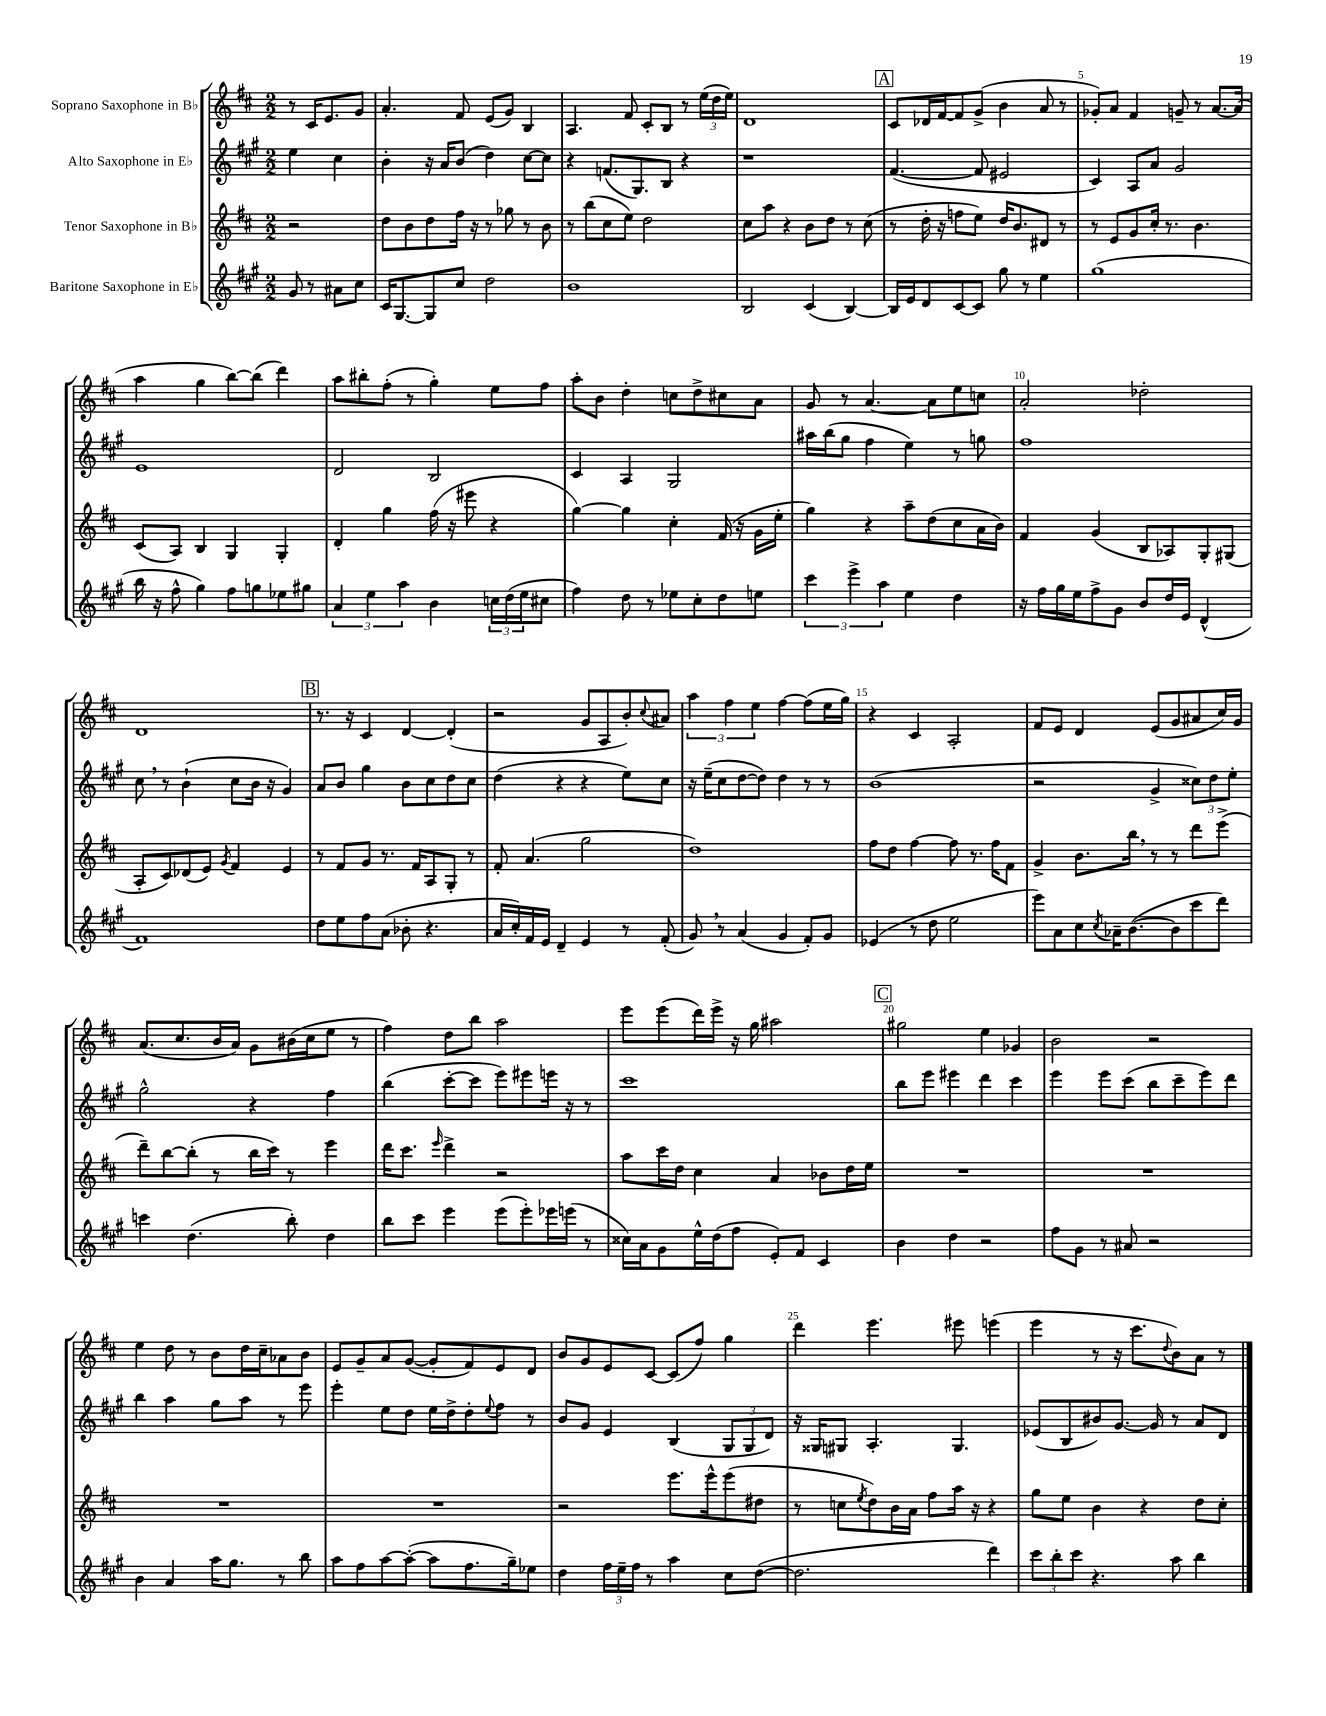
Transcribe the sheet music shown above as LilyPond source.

<<
\new StaffGroup <<
\new Staff = "s0" \with { instrumentName = "Soprano Saxophone in Bb" } {
    \clef treble \key d \major \numericTimeSignature \time 2/2 \partial 2
    r8 cis'16 e'8. g'8 |
    a'4.-. fis'8 e'8( g'8) b4 |
    a4. fis'8 cis'8-. b8 r8 \tuplet 3/2 { e''16( d''16 e''16) } |
    d'1 |
    \mark \markup { \box "A" } cis'8 des'16 fis'16~ fis'8 g'8->( b'4 a'8 r8 |
    ges'8-.) a'8 fis'4 g'8-- r8 a'8.~ a'16( |
    a''4 g''4 b''8~) b''8( d'''4) |
    a''8 bis''8-. fis''8-.( r8 g''4-.) e''8 fis''8 |
    a''8-. b'8 d''4-. c''8 d''8-> cis''8 a'8 |
    g'8 r8 a'4.~ a'8 e''8 c''8 |
    a'2-. des''2-. |
    d'1 |
    \mark \markup { \box "B" } r8. r16 cis'4 d'4~ d'4-.( |
    r2 g'8 a8 b'8-.) \appoggiatura { cis''8 } ais'8 |
    \tuplet 3/2 { a''4 fis''4 e''4 } fis''4~ fis''8( e''16 g''16) |
    r4 cis'4 a2-. |
    fis'8 e'8 d'4 e'8( g'8 ais'8 cis''16) g'16 |
    a'8.( cis''8. b'16 a'16) g'8 bis'16( cis''16 e''8 r8 |
    fis''4) d''8 b''8 a''2 |
    e'''8 e'''8( d'''16) e'''16-> r16 g''16 ais''2 |
    \mark \markup { \box "C" } gis''2 e''4 ges'4 |
    b'2 r2 |
    e''4 d''8 r8 b'8 d''16 cis''16-- aes'8 b'8 |
    e'8 g'8-- a'8 g'8~( g'8-. fis'8) e'8 d'8 |
    b'8 g'8 e'8 cis'8~ cis'8( fis''8) g''4 |
    d'''4 e'''4. eis'''8 e'''4( |
    e'''4 r8 r16 cis'''8. \appoggiatura { d''8 } b'8) a'8 r8 \bar "|." |
}
\new Staff = "s1" \with { instrumentName = "Alto Saxophone in Eb" } {
    \clef treble \key a \major \numericTimeSignature \time 2/2 \partial 2
    e''4 cis''4 |
    b'4-. r16 a'16 b'8( d''4) cis''8~ cis''8 |
    r4 f'8.( gis8.) b8 r4 |
    r1 |
    \mark \markup { \box "A" } fis'4.~( fis'8 eis'2 |
    cis'4) a8 a'8 gis'2 |
    e'1 |
    d'2 b2 |
    cis'4 a4 gis2 |
    ais''16 b''16( gis''8 fis''4 e''4) r8 g''8 |
    fis''1 |
    cis''8 \breathe r8 b'4-!( cis''8 b'16 r16 gis'4) |
    \mark \markup { \box "B" } a'8 b'8 gis''4 b'8 cis''8 d''8 cis''8 |
    d''4( r4 r4 e''8) cis''8 |
    r16 e''16--( cis''8 d''8~ d''8) d''4 r8 r8 |
    b'1( |
    r2 gis'4-> \tuplet 3/2 { cisis''8) d''8 e''8-. } |
    gis''2-^ r4 fis''4 |
    b''4( cis'''8~-. cis'''8 e'''8) eis'''8 e'''16 r16 r8 |
    cis'''1 |
    \mark \markup { \box "C" } b''8 e'''8 eis'''4 d'''4 cis'''4 |
    e'''4 e'''8 cis'''8( b''8 cis'''8-- e'''8) d'''8 |
    b''4 a''4 gis''8 a''8 r8 e'''8 |
    e'''4-. e''8 d''8 e''16 d''16-> d''8-. \appoggiatura { e''8 } fis''8 r8 |
    b'8 gis'8 e'4 b4( \tuplet 3/2 { gis8 gis8 d'8) } |
    r16 gisis16 gis8 a4.-. gis4. |
    ees'8( b8 bis'8) gis'8.~ gis'16 r8 a'8 d'8 \bar "|." |
}
\new Staff = "s2" \with { instrumentName = "Tenor Saxophone in Bb" } {
    \clef treble \key d \major \numericTimeSignature \time 2/2 \partial 2
    r2 |
    d''8 b'8 d''8 fis''16 r16 r8 ges''8 r8 b'8 |
    r8 b''8( cis''8 e''8) d''2 |
    cis''8 a''8 r4 b'8 d''8 r8 cis''8( |
    \mark \markup { \box "A" } r8 d''16-. r16 f''8 e''8) d''16 b'8. dis'8 r8 |
    r8 e'8 g'8 cis''16-. r8. b'4. |
    cis'8( a8) b4 g4 g4-. |
    d'4-. g''4 fis''16( r16 eis'''8 r4 |
    g''4~) g''4 cis''4-. fis'16( r16 g'16 e''16-. |
    g''4) r4 a''8-- d''8( cis''8 a'16 b'16) |
    fis'4 g'4( b8 aes8) g8-. gis8( |
    a8-. cis'8) des'8( e'8) \acciaccatura { g'8 } fis'4 e'4 |
    \mark \markup { \box "B" } r8 fis'8 g'8 r8. fis'16 a8 g8-. r8 |
    fis'8-. a'4.( g''2 |
    d''1) |
    fis''8 d''8 fis''4~ fis''8 r8. fis''16 fis'8 |
    g'4-> b'8. b''16 \breathe r8 r8 d'''8 e'''8->( |
    d'''8--) b''8~ b''8-.( r8 b''16 cis'''16) r8 e'''4 |
    d'''16 cis'''8. \grace { e'''16 } d'''4-> r2 |
    a''8 cis'''16 d''16 cis''4 a'4 bes'8 d''16 e''16 |
    \mark \markup { \box "C" } R1 |
    R1 |
    R1 |
    R1 |
    r2 e'''8. e'''16-^ e'''8( dis''8 |
    r8 c''8 \acciaccatura { e''8 } d''8) b'16 a'16 fis''8 a''16 r16 r4 |
    g''8 e''8 b'4 r4 d''8 cis''8-. \bar "|." |
}
\new Staff = "s3" \with { instrumentName = "Baritone Saxophone in Eb" } {
    \clef treble \key a \major \numericTimeSignature \time 2/2 \partial 2
    gis'8 r8 ais'8 cis''8 |
    cis'16 gis8.~ gis8 cis''8 d''2 |
    b'1 |
    b2 cis'4( b4~) |
    \mark \markup { \box "A" } b16 e'16 d'8 cis'8~ cis'8 gis''8 r8 e''4 |
    gis''1( |
    b''16 r16 fis''8-^ gis''4) fis''8 g''8 ees''8 gis''8 |
    \tuplet 3/2 { a'4 e''4 a''4 } b'4 \tuplet 3/2 { c''16 d''16( e''16 } cis''8 |
    fis''4) d''8 r8 ees''8 cis''8-. d''8 e''8 |
    \tuplet 3/2 { cis'''4 e'''4-> a''4 } e''4 d''4 |
    r16 fis''16 gis''16 e''16 fis''8-> gis'8 b'8 d''16 e'16 d'4-^( |
    fis'1) |
    \mark \markup { \box "B" } d''8 e''8 fis''8 a'8( bes'8-. r4. |
    a'16 cis''16-.) fis'16 e'16 d'4-- e'4 r8 fis'8-.( |
    gis'8) \breathe r8 a'4( gis'4 fis'8-.) gis'8 |
    ees'4( r8 d''8 e''2 |
    e'''8) a'8 cis''8 \acciaccatura { cis''8 } aes'16-- b'8.~( b'8 cis'''8 d'''8) |
    c'''4 d''4.( b''8-.) d''4 |
    b''8 cis'''8 e'''4 e'''8( e'''8-.) ees'''16 e'''16( r8 |
    cisis''16) a'16 gis'8 e''16-^ d''16( fis''8 e'8-.) fis'8 cis'4 |
    \mark \markup { \box "C" } b'4 d''4 r2 |
    fis''8 gis'8 r8 ais'8 r2 |
    b'4 a'4 a''16 gis''8. r8 b''8 |
    a''8 fis''8 a''8~ a''8~-.( a''8 fis''8. gis''16--) ees''8 |
    d''4 \tuplet 3/2 { fis''16 e''16-- fis''16 } r8 a''4 cis''8 d''8~( |
    d''2. d'''4) |
    \tuplet 3/2 { cis'''8 b''8-. cis'''8 } r4. a''8 b''4 \bar "|." |
}
>>
>>
\layout { \context { \Score \override BarNumber.break-visibility = ##(#f #t #t) barNumberVisibility = #(every-nth-bar-number-visible 5) } }
